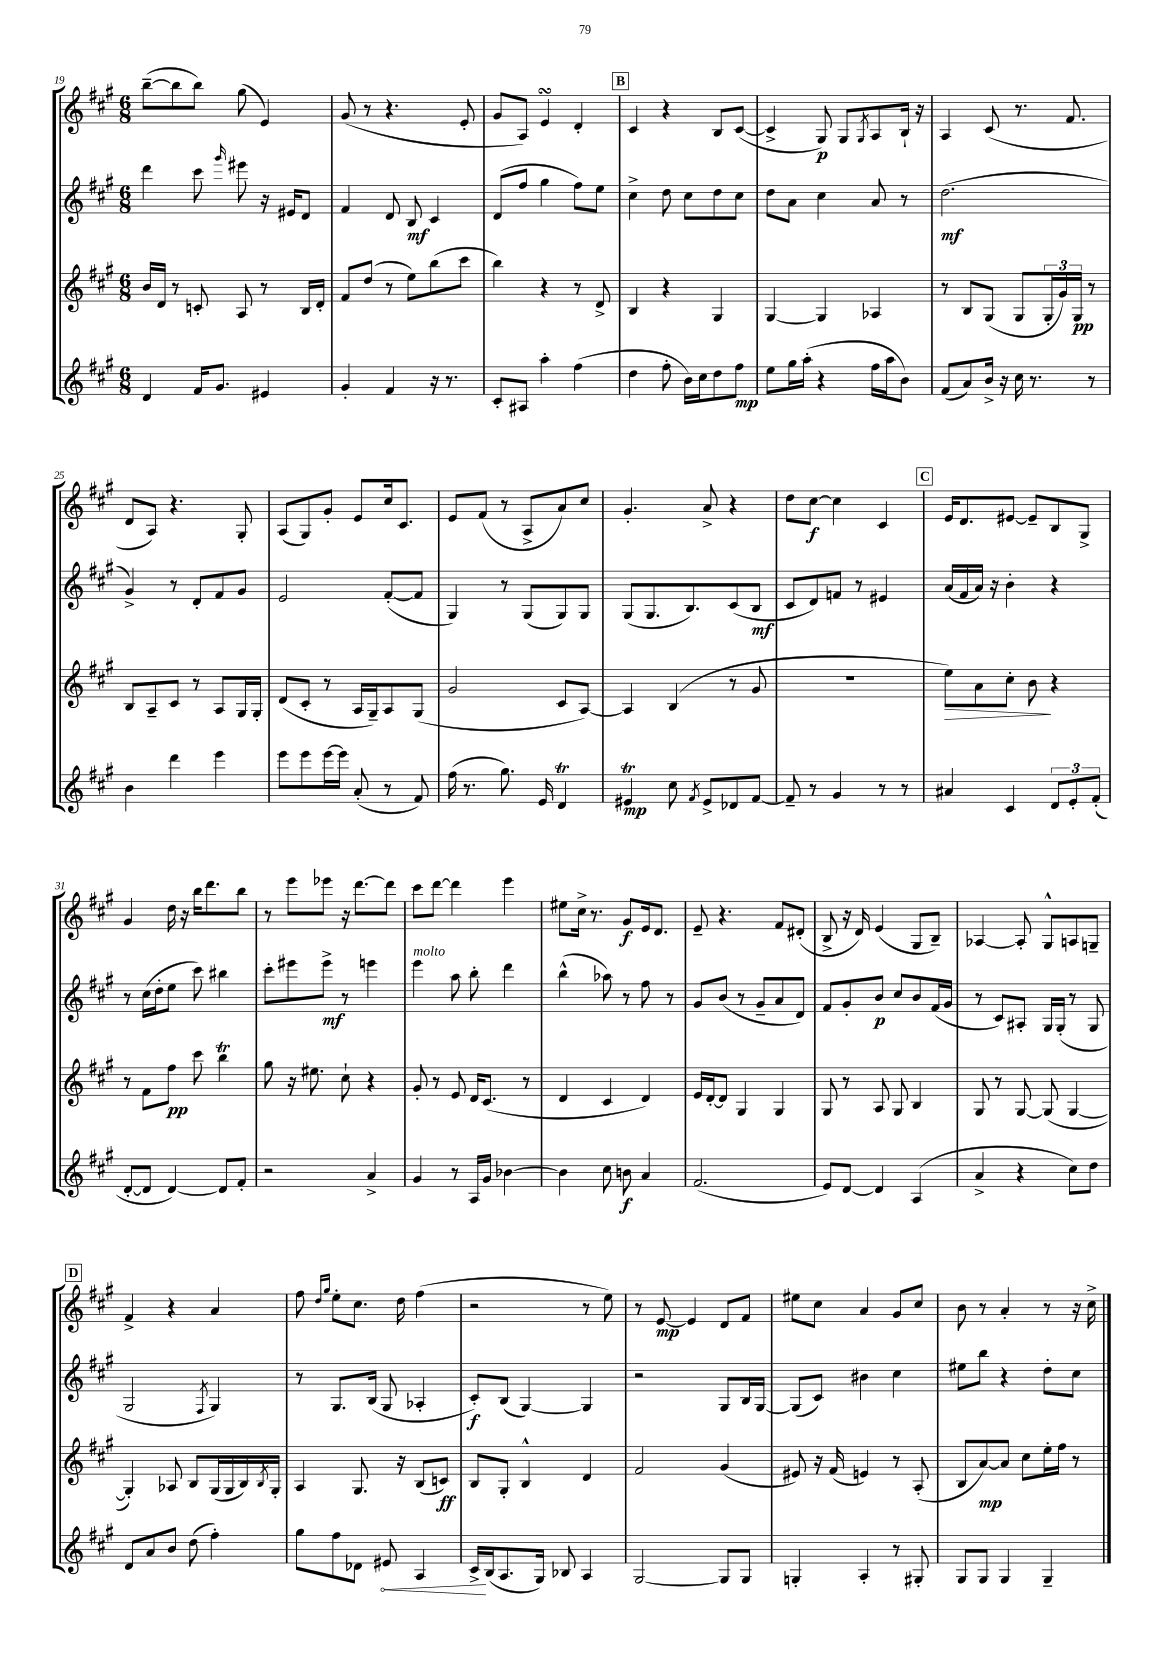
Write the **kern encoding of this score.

**kern	**dynam	**kern	**dynam	**kern	**dynam	**kern	**dynam
*part4	*part4	*part3	*part3	*part2	*part2	*part1	*part1
*staff4	*staff4	*staff3	*staff3	*staff2	*staff2	*staff1	*staff1
*clefG2	*	*clefG2	*	*clefG2	*	*clefG2	*
*k[f#c#g#]	*	*k[f#c#g#]	*	*k[f#c#g#]	*	*k[f#c#g#]	*
*M6/8	*	*M6/8	*	*M6/8	*	*M6/8	*
=19	=19	=19	=19	=19	=19	=19	=19
4d/	.	16b/LL	.	4ddd\	.	([8bb~\L	.
.	.	16d/JJ	.	.	.	.	.
.	.	8r	.	.	.	8bb\]	.
16f#/KL	.	8cn'/	.	8ccc#\	.	8bb\J)	.
8.g#/J	.	.	.	.	.	.	.
.	.	.	.	16qqggg#/	.	.	.
.	.	8A/	.	8eee#X\	.	(8gg#\	.
4e#X/	.	8r	.	16r	.	4e/)	.
.	.	.	.	16e#X/KL	.	.	.
.	.	16B/LL	.	8d/J	.	.	.
.	.	16d'/JJ	.	.	.	.	.
=20	=20	=20	=20	=20	=20	=20	=20
4g#'/	.	8f#/L	.	4f#/	.	(8g#/	.
.	.	(8dd/J	.	.	.	8r	.
4f#/	.	8r	.	8d/	.	4.r	.
.	.	8ee\L)	.	8B/	mf	.	.
16r	.	(8bb\	.	4c#/	.	.	.
8.r	.	.	.	.	.	.	.
.	.	8ccc#\J	.	.	.	8e'/	.
=21	=21	=21	=21	=21	=21	=21	=21
8c#'/L	.	4bb\)	.	(8d/L	.	8g#/L	.
8A#X/J	.	.	.	8ff#/J	.	8A/J)	.
4aa'\	.	4r	.	4gg#\	.	4esSSS/	.
(4ff#\	.	8r	.	8ff#\L)	.	4d'/	.
.	.	8d^/	.	8ee\J	.	.	.
!!LO:REH:place=s1:t=B
=22	=22	=22	=22	=22	=22	=22	=22
4dd\	.	4B/	.	4cc#^\	.	4c#/	.
8ff#'\	.	4r	.	8dd\	.	4r	.
16b\LL)	.	.	.	8cc#\L	.	.	.
16cc#\J	.	.	.	.	.	.	.
8dd\	.	4G#/	.	8dd\	.	8B/L	.
8ff#\J	mp	.	.	8cc#\J	.	([8c#/J	.
=23	=23	=23	=23	=23	=23	=23	=23
8ee\L	.	[4G#/	.	8dd\L	.	4c#^/]	.
16gg#\L	.	.	.	8a\J	.	.	.
(16aa'\JJ	.	.	.	.	.	.	.
4r	.	4G#/]	.	4cc#\	.	8G#/)	p
.	.	.	.	.	.	8G#/L	.
.	.	.	.	.	.	8qG#/	.
16ff#\LL	.	4A-X/	.	8a/	.	8A/	.
16aa\J	.	.	.	.	.	.	.
8b\J)	.	.	.	8r	.	16B`/Jk	.
.	.	.	.	.	.	16r	.
=24	=24	=24	=24	=24	=24	=24	=24
(8f#/L	.	8r	.	(2.dd\	mf	4A/	.
8a/)	.	8B/L	.	.	.	.	.
16b^/Jk	.	(8G#/J	.	.	.	(8c#/	.
16r	.	.	.	.	.	.	.
16cc#\	.	8G#/L	.	.	.	8.r	.
8.r	.	.	.	.	.	.	.
.	.	24G#'/L	.	.	.	.	.
.	.	24g#/)	.	.	.	.	.
.	.	.	.	.	.	8.f#/	.
.	.	24G#/JJ	pp	.	.	.	.
8r	.	8r	.	.	.	.	.
!!LO:LB:g=z
=25	=25	=25	=25	=25	=25	=25	=25
4b\	.	8B/L	.	4g#^/)	.	8d/L	.
.	.	8A~/	.	.	.	8A/J)	.
4ddd\	.	8c#/J	.	8r	.	4.r	.
.	.	8r	.	8d'/L	.	.	.
4eee\	.	8A/L	.	8f#/	.	.	.
.	.	16G#/L	.	8g#/J	.	8G#'/	.
.	.	16G#'/JJ	.	.	.	.	.
=26	=26	=26	=26	=26	=26	=26	=26
8eee\L	.	(8d/L	.	2e/	.	(8A/L	.
8eee\	.	8c#'/J	.	.	.	8G#/)	.
[16eee\L	.	8r	.	.	.	8g#'/J	.
16eee\JJ]	.	.	.	.	.	.	.
(8a'/	.	16A/LL	.	.	.	8e/L	.
.	.	16G#~/J)	.	.	.	.	.
8r	.	8A/	.	([8f#'/L	.	16cc#/k	.
.	.	.	.	.	.	8.c#/J	.
8f#/)	.	(8G#/J	.	8f#/J]	.	.	.
=27	=27	=27	=27	=27	=27	=27	=27
(16ff#\	.	2g#/	.	4G#/)	.	8e/L	.
8.r	.	.	.	.	.	.	.
.	.	.	.	.	.	(8f#/J	.
8.gg#\)	.	.	.	8r	.	8r	.
.	.	.	.	(8G#/L	.	8A^/L	.
16e/	.	.	.	.	.	.	.
4dT/	.	8c#/L	.	8G#/)	.	8a/)	.
.	.	[8A/J)	.	8G#/J	.	8cc#/J	.
=28	=28	=28	=28	=28	=28	=28	=28
4e#Xt/	mp	4A/]	.	(8G#/L	.	4.g#'/	.
.	.	.	.	8.G#/	.	.	.
8cc#\	.	(4B/	.	.	.	.	.
.	.	.	.	8.B/)	.	.	.
8qf#/	.	.	.	.	.	.	.
8e#^/L	.	.	.	.	.	8a^/	.
8d-X/	.	8r	.	(8c#/	.	4r	.
[8f#/J	.	8g#/	.	8B/J	mf	.	.
=29	=29	=29	=29	=29	=29	=29	=29
8f#~/]	.	2.r	.	8c#/L	.	8dd\L	.
8r	.	.	.	8d/)	.	[8cc#\J	f
4g#/	.	.	.	8fn/J	.	4cc#\]	.
.	.	.	.	8r	.	.	.
8r	.	.	.	4e#X/	.	4c#/	.
8r	.	.	.	.	.	.	.
!!LO:REH:place=s1:t=C
=30	=30	=30	=30	=30	=30	=30	=30
!	!	!	!LO:HP:b	!	!	!	!
4a#X/	.	8ee\L)	>	(16a/LL	.	16e/KL	.
.	.	.	.	16f#/	.	8.d/	.
.	.	8a\	.	16a/JJ)	.	.	.
.	.	.	.	16r	.	.	.
4c#/	.	8cc#'\J	.	4b'\	.	[8e#X/J	.
.	.	8b\	.	.	.	8e#~/L]	.
12d/L	.	4r	]	4r	.	8B/	.
12e'/	.	.	.	.	.	.	.
.	.	.	.	.	.	8G#^/J	.
(12f#'/J	.	.	.	.	.	.	.
!!LO:LB:g=z
=31	=31	=31	=31	=31	=31	=31	=31
[8d'/L	.	8r	.	8r	.	4g#/	.
8d/J]	.	8f#\L	.	(16cc#\LL	.	.	.
.	.	.	.	16dd'\J	.	.	.
[4d/)	.	8ff#\J	pp	8ee\J	.	16dd\	.
.	.	.	.	.	.	16r	.
.	.	8ccc#\	.	8ccc#\)	.	16bb\KL	.
.	.	.	.	.	.	8.ddd\	.
8d/L]	.	4bbT\	.	4bb#X\	.	.	.
8f#'/J	.	.	.	.	.	8bb\J	.
=32	=32	=32	=32	=32	=32	=32	=32
2r	.	8gg#\	.	8ccc#'\L	.	8r	.
.	.	16r	.	8eee#X\	.	8eee\L	.
.	.	8.ee#X\	.	.	.	.	.
.	.	.	.	8eee#^\J	mf	8eee-X\J	.
.	.	8cc#`\	.	8r	.	16r	.
.	.	.	.	.	.	[8.ddd\L	.
4a^/	.	4r	.	4eeen\	.	.	.
.	.	.	.	.	.	8ddd\J]	.
=33	=33	=33	=33	=33	=33	=33	=33
!	!	!	!	!LO:TX:a:i:t=molto	!	!	!
4g#/	.	8g#'/	.	4eee\	.	8ccc#\L	.
.	.	8r	.	.	.	[8ddd\J	.
8r	.	8e/	.	8aa\	.	4ddd\]	.
16A/LL	.	16d/KL	.	8bb'\	.	.	.
16g#/JJ	.	(8.c#/J	.	.	.	.	.
[4b-X\	.	.	.	4ddd\	.	4eee\	.
.	.	8r	.	.	.	.	.
=34	=34	=34	=34	=34	=34	=34	=34
4b-\]	.	4d/	.	(4bb^^\	.	8ee#X\L	.
.	.	.	.	.	.	16cc#^\Jk	.
.	.	.	.	.	.	8.r	.
8cc#\	.	4c#/	.	8aa-X\)	.	.	.
8bn\	f	.	.	8r	.	8g#/L	f
4a/	.	4d/)	.	8ff#\	.	16e/k	.
.	.	.	.	.	.	8.d/J	.
.	.	.	.	8r	.	.	.
=35	=35	=35	=35	=35	=35	=35	=35
(2.f#/	.	16e/LL	.	8g#/L	.	8e~/	.
.	.	[16d'/J	.	.	.	.	.
.	.	8d/J]	.	(8b/J	.	4.r	.
.	.	4G#/	.	8r	.	.	.
.	.	.	.	8g#~/L	.	.	.
.	.	4G#/	.	8a/	.	8f#/L	.
.	.	.	.	8d/J)	.	(8d#X'/J	.
=36	=36	=36	=36	=36	=36	=36	=36
8e/L)	.	8G#/	.	8f#/L	.	8B^/	.
[8d/J	.	8r	.	8g#'/	.	16r	.
.	.	.	.	.	.	16d/)	.
4d/]	.	8A/	.	8b/J	p	(4e/	.
.	.	8G#/	.	8cc#/L	.	.	.
(4A/	.	4B/	.	8b/	.	8G#/L	.
.	.	.	.	(16f#/L	.	8B~/J)	.
.	.	.	.	16g#/JJ	.	.	.
=37	=37	=37	=37	=37	=37	=37	=37
4a^/	.	8G#/	.	8r	.	[4A-X/	.
.	.	8r	.	8c#/L)	.	.	.
4r	.	[8G#/	.	8A#X'/J	.	8A-'/]	.
.	.	(8G#/]	.	16G#/LL	.	8G#^^/L	.
.	.	.	.	(16G#'/JJ	.	.	.
8cc#\L)	.	[4G#/	.	8r	.	8An/	.
8dd\J	.	.	.	8G#/	.	8Gn~/J	.
!!LO:LB:g=z
!!LO:REH:place=s1:t=D
=38	=38	=38	=38	=38	=38	=38	=38
8d/L	.	4G#'/])	.	2G#/	.	4f#^/	.
8a/	.	.	.	.	.	.	.
8b/J	.	8A-X/	.	.	.	4r	.
(8dd\	.	8B/L	.	.	.	.	.
.	.	.	.	8qF#/	.	.	.
4ff#'\)	.	(16G#/L	.	4G#/)	.	4a/	.
.	.	16G#/	.	.	.	.	.
.	.	16B/)	.	.	.	.	.
.	.	8qB/	.	.	.	.	.
.	.	16G#'/JJ	.	.	.	.	.
=39	=39	=39	=39	=39	=39	=39	=39
8gg#\L	.	4A/	.	8r	.	8ff#\	.
.	.	.	.	.	.	16qqdd/LL	.
.	.	.	.	.	.	16qqgg#/JJ	.
8ff#\	.	.	.	8.G#/L	.	8ee'\L	.
8d-X\J	.	8.G#/	.	.	.	8.cc#\J	.
.	.	.	.	(16B/Jk	.	.	.
!	!LO:HP:b	!	!	!	!	!	!
8e#X/	<	.	.	8G#/	.	.	.
.	.	16r	.	.	.	16dd\	.
4A/	.	(8B/L	.	4A-X'/	.	(4ff#\	.
.	.	8cn/J)	ff	.	.	.	.
=40	=40	=40	=40	=40	=40	=40	=40
16c#^/LL	.	8B/L	.	8c#'/L)	f	2r	.
(16B/J	[	.	.	.	.	.	.
8.A/	.	8G#'/J	.	(8B/J	.	.	.
.	.	4B^^/	.	[4G#/)	.	.	.
16G#/Jk)	.	.	.	.	.	.	.
8B-X/	.	.	.	.	.	.	.
4A/	.	4d/	.	4G#/]	.	8r	.
.	.	.	.	.	.	8ee\)	.
=41	=41	=41	=41	=41	=41	=41	=41
[2G#/	.	2f#/	.	2r	.	8r	.
.	.	.	.	.	.	[8e/	mp
.	.	.	.	.	.	4e/]	.
8G#/L]	.	(4g#/	.	8G#/L	.	8d/L	.
8G#/J	.	.	.	16B/L	.	8f#/J	.
.	.	.	.	[16G#/JJ	.	.	.
=42	=42	=42	=42	=42	=42	=42	=42
4Gn'/	.	8e#X/)	.	(8G#/L]	.	8ee#X\L	.
.	.	16r	.	8c#/J)	.	8cc#\J	.
.	.	(16f#/	.	.	.	.	.
4A'/	.	4en/)	.	4b#X\	.	4a/	.
8r	.	8r	.	4cc#\	.	8g#/L	.
8G#X'/	.	(8A'/	.	.	.	8cc#/J	.
=43	=43	=43	=43	=43	=43	=43	=43
8G#/L	.	8B/L	.	8ee#X\L	.	8b\	.
8G#/J	.	[8a/)	mp	8bb\J	.	8r	.
4G#/	.	8a/J]	.	4r	.	4a'/	.
.	.	8cc#\L	.	.	.	.	.
4G#~/	.	16ee'\L	.	8dd'\L	.	8r	.
.	.	16ff#\JJ	.	.	.	.	.
.	.	8r	.	8cc#\J	.	16r	.
.	.	.	.	.	.	16cc#^\	.
==	==	==	==	==	==	==	==
*-	*-	*-	*-	*-	*-	*-	*-
